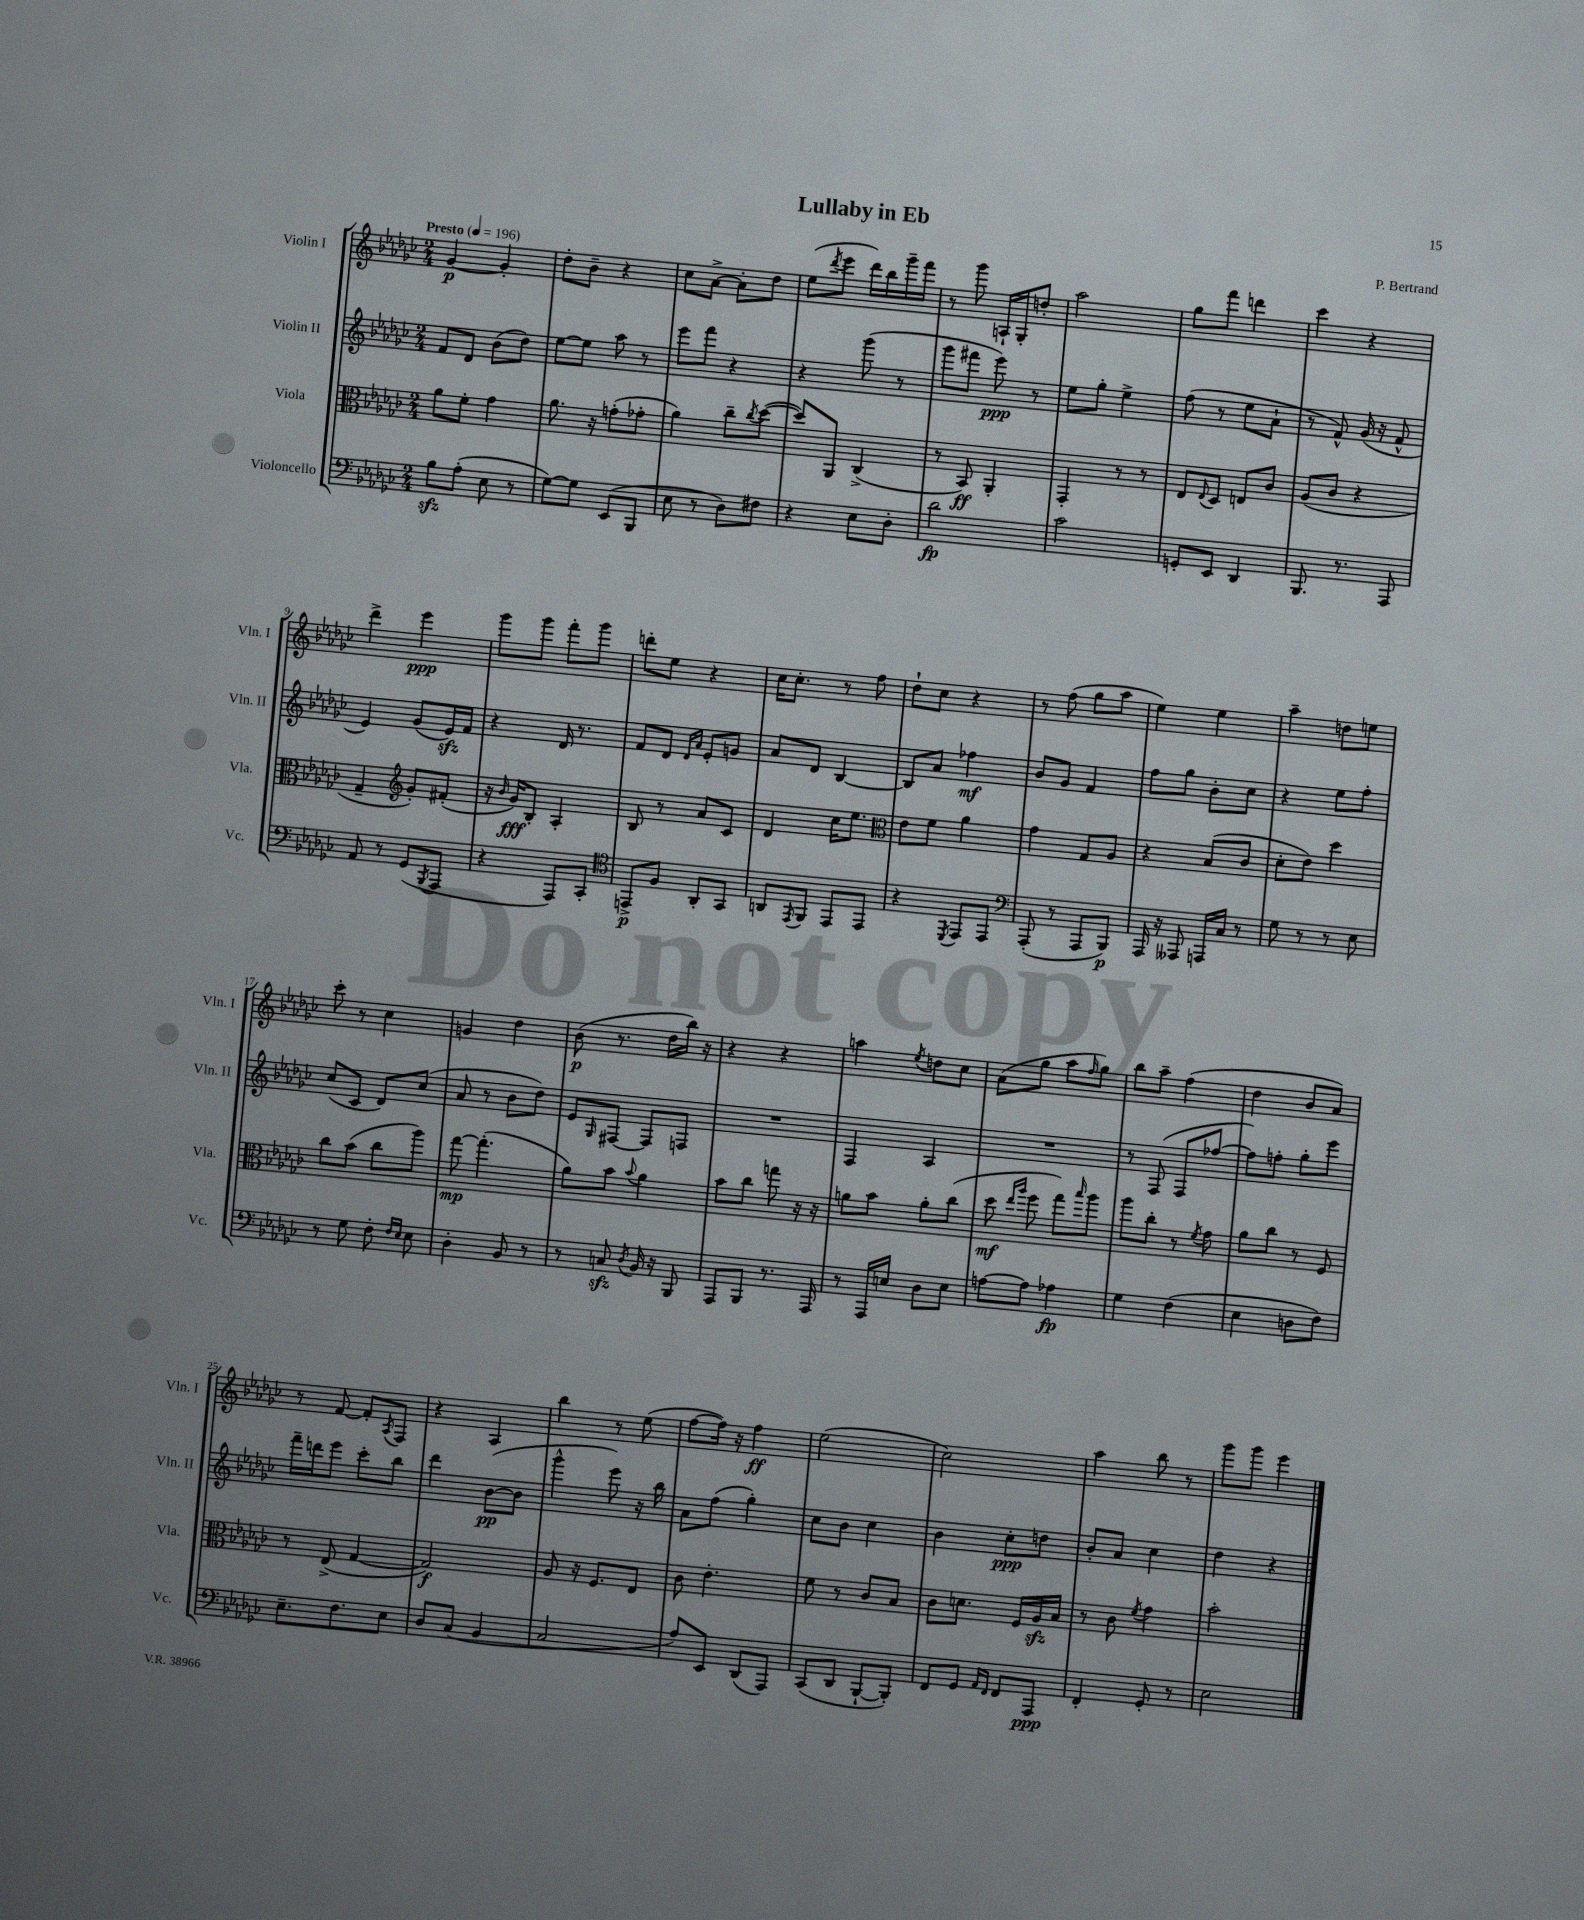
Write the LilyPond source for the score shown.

\header { title = "Lullaby in Eb" composer = "P. Bertrand" }
<<
\new StaffGroup <<
\new Staff = "s0" \with { instrumentName = "Violin I" shortInstrumentName = "Vln. I" } {
    \clef treble \key ges \major \numericTimeSignature \time 2/4 \tempo "Presto" 4 = 196
    ges'4~\p ges'4-. |
    des''8-. bes'8-- r4 |
    ces''8 aes'8~-> aes'8-. des''8 |
    ees''8( \acciaccatura { des'''8 } ees'''8 des'''16) bes''16 ges'''16-- f'''16 |
    r8 ges'''8 a16-! ges16-. d''8-. |
    aes''2 |
    ges''8 f'''8 d'''4 |
    ces'''4 r4 |
    des'''4-> ees'''4\ppp |
    ges'''8 ges'''8 f'''8-. ges'''8 |
    d'''8-. ees''8 r4 |
    ces''16 ces''8.-. r8 f''8 |
    des''8-! ces''8 r4 |
    r8 f''8( ges''8 aes''8 |
    ees''4) ees''4 |
    aes''4-- d''8 e''8 |
    ces'''8-. r8 ces''4 |
    g'4 des''4 |
    bes'8\p( r8. des''16 bes''16) r16 |
    r4 r4 |
    a''4 \acciaccatura { ees''8 } d''8 ces''8 |
    aes'8( ges''8 aes''8 \grace { f''16 } ges''8) |
    bes''8 aes''8-- f''4( |
    des''4 bes'8 aes'8) |
    r8 f'8~ f'8-. \acciaccatura { aes8 } f8 |
    r4 aes4 |
    bes''4 r8 ees''8( |
    f''8~ f''16) r16 f''4\ff |
    ees''2( |
    ces''2) |
    aes''4 bes''8 r8 |
    ges'''8 ges'''8 ees'''4 \bar "|." |
}
\new Staff = "s1" \with { instrumentName = "Violin II" shortInstrumentName = "Vln. II" } {
    \clef treble \key ges \major \numericTimeSignature \time 2/4
    f'8 des'8 bes'8( des''8) |
    ees''8~ ees''8 aes''8 r8 |
    ees'''8 f'''8 r4 |
    r4 ges'''8( r8 |
    ges'''8 fis'''8 ees'''8\ppp) r8 |
    ees''8 ges''8-. ees''4-> |
    f''8( r8 ees''8 aes'8-! |
    r8 f'8-^) ges'16( r16 f'8-^ |
    ees'4) ges'8( ees'16\sfz) f'16 |
    r4 des'16 r8. |
    f'8 des'8 \grace { des'16 aes'16 } ees'8-. g'8 |
    aes'8 des'8 bes4~ |
    bes8 aes'8 fes''4\mf |
    bes'8 ges'8 f'4 |
    f''8 ges''8 bes'8-. ces''8 |
    r4 ees''8 f''8-. |
    ces''8( ces'8 des'8) ces''8( |
    aes'8 r8 bes'8 des''8) |
    ees'8 \grace { ges16 } fis8~ fis8 f8 |
    R2 |
    f4 aes4 |
    R2 |
    r8 f8( f8 fes''8~ |
    fes''8) f''8-. ges''8-. ees'''8 |
    f'''16-- d'''16 ees'''8 ces'''8-. bes''8 |
    des'''4 bes'8~\pp( bes'8 |
    ges'''4-^ ees'''8) r16 bes''16 |
    aes'8 f''8( ges''4-.) |
    ces''8 bes'8 ces''4 |
    bes'4 ces''8-.\ppp d''8 |
    bes'8-. aes'8 ces''4 |
    des''4 r4 \bar "|." |
}
\new Staff = "s2" \with { instrumentName = "Viola" shortInstrumentName = "Vla." } {
    \clef alto \key ges \major \numericTimeSignature \time 2/4
    aes'8 f'8-. ges'4 |
    aes'8. r16 g'8-.( ges'8-. |
    aes'4) ces''8-- \acciaccatura { ces''8 } des''8~( |
    des''8) aes,8 ces4->( |
    r8 bes,8\ff) aes,4-. |
    ges,4-. r8 r8 |
    ees8 \appoggiatura { ees8 } des8 e8 ces'8 |
    aes8( ces'8 r4 |
    ges4-- \clef treble ges'8-.) fis'8-.( |
    r16 \grace { bes'16 } ges'16\fff) bes8-. aes4-. |
    bes8 r8 aes'8 ces'8 |
    des'4 ces''16 ees''8. |
    \clef alto ees'8 f'8 aes'4 |
    ges'4 ges8 aes8 |
    r4 bes8( ces'8 |
    des'8-. ees'8) des''4 |
    ces''8 bes'8( ces''8 aes''8) |
    ges''8~\mp ges''4.-.( |
    aes'8) bes'8 \appoggiatura { bes'8 } aes'4 |
    bes'8 ces''8 g''8 r16 r16 |
    a'8 bes'8 a'8-. ces''8( |
    des''8\mf \grace { ees''16 aes''16 } f''8 ges''8) \grace { bes''16 } aes''8 |
    aes''8 ces''8-. r8 \acciaccatura { f'8 } ges'8 |
    aes'8 ces''8 r8 f8 |
    r8 ees8->( ges4~ |
    ges2\f) |
    aes8 r16 f8. ees8 |
    ces'8 ees'4.-. |
    f'8 r8 ces'8 bes8 |
    ces'8 d'8. f16 aes16\sfz bes16 |
    r8 ces'8 \acciaccatura { f'8 } ges'4 |
    bes'2-. \bar "|." |
}
\new Staff = "s3" \with { instrumentName = "Violoncello" shortInstrumentName = "Vc." } {
    \clef bass \key ges \major \numericTimeSignature \time 2/4
    bes8\sfz aes8-.( ees8 r8 |
    ges8~) ges8 ees,8( bes,,8 |
    ees8 r8 des8) fis8 |
    r4 ees8 des8-. |
    des'2\fp |
    ces'2 |
    g,8-. ees,8 des,4 |
    bes,,8. r8. aes,,8 |
    aes,8 r8 ges,8( \acciaccatura { bes,,8 } aes,,8 |
    r4 aes,,8) ces,8-. |
    \clef tenor e,8->\p f8 aes,8-. ges,8 |
    a,8 \acciaccatura { ees,8 } f,8 ees,8 ees,8 |
    r4 \acciaccatura { des,8 } ees,8 ees,8 |
    \clef bass aes,,8-.( r8 aes,,8 bes,,8\p) |
    aes,,16 r16 aeses,,8 a,,16 ces16 r8 |
    ges8 r8 r8 ees8 |
    r8 ges8 f8-. \grace { f16 ees16 } ees8 |
    des4-. bes,8 r8 |
    r8 c8\sfz \acciaccatura { des8 } bes,16 r16 bes,,8 |
    aes,,8 bes,,8 r8. aes,,16 |
    r8 aes,,16 e16 des8 e8 |
    a8~ a8 aes4\fp |
    ges4 f4( |
    ees4 d8 f8) |
    ees8.-- f8. ees8 |
    des8 ces8( bes,4 |
    ces2 |
    aes8) ees,8 des,8( aes,,8) |
    ces,8( des,8 bes,,8~-! bes,,8-.) |
    f,8 ges,8 \grace { aes,16 f,16 } f,8 aes,,8\ppp |
    f,4-. ges,8-. r8 |
    ees2 \bar "|." |
}
>>
>>
